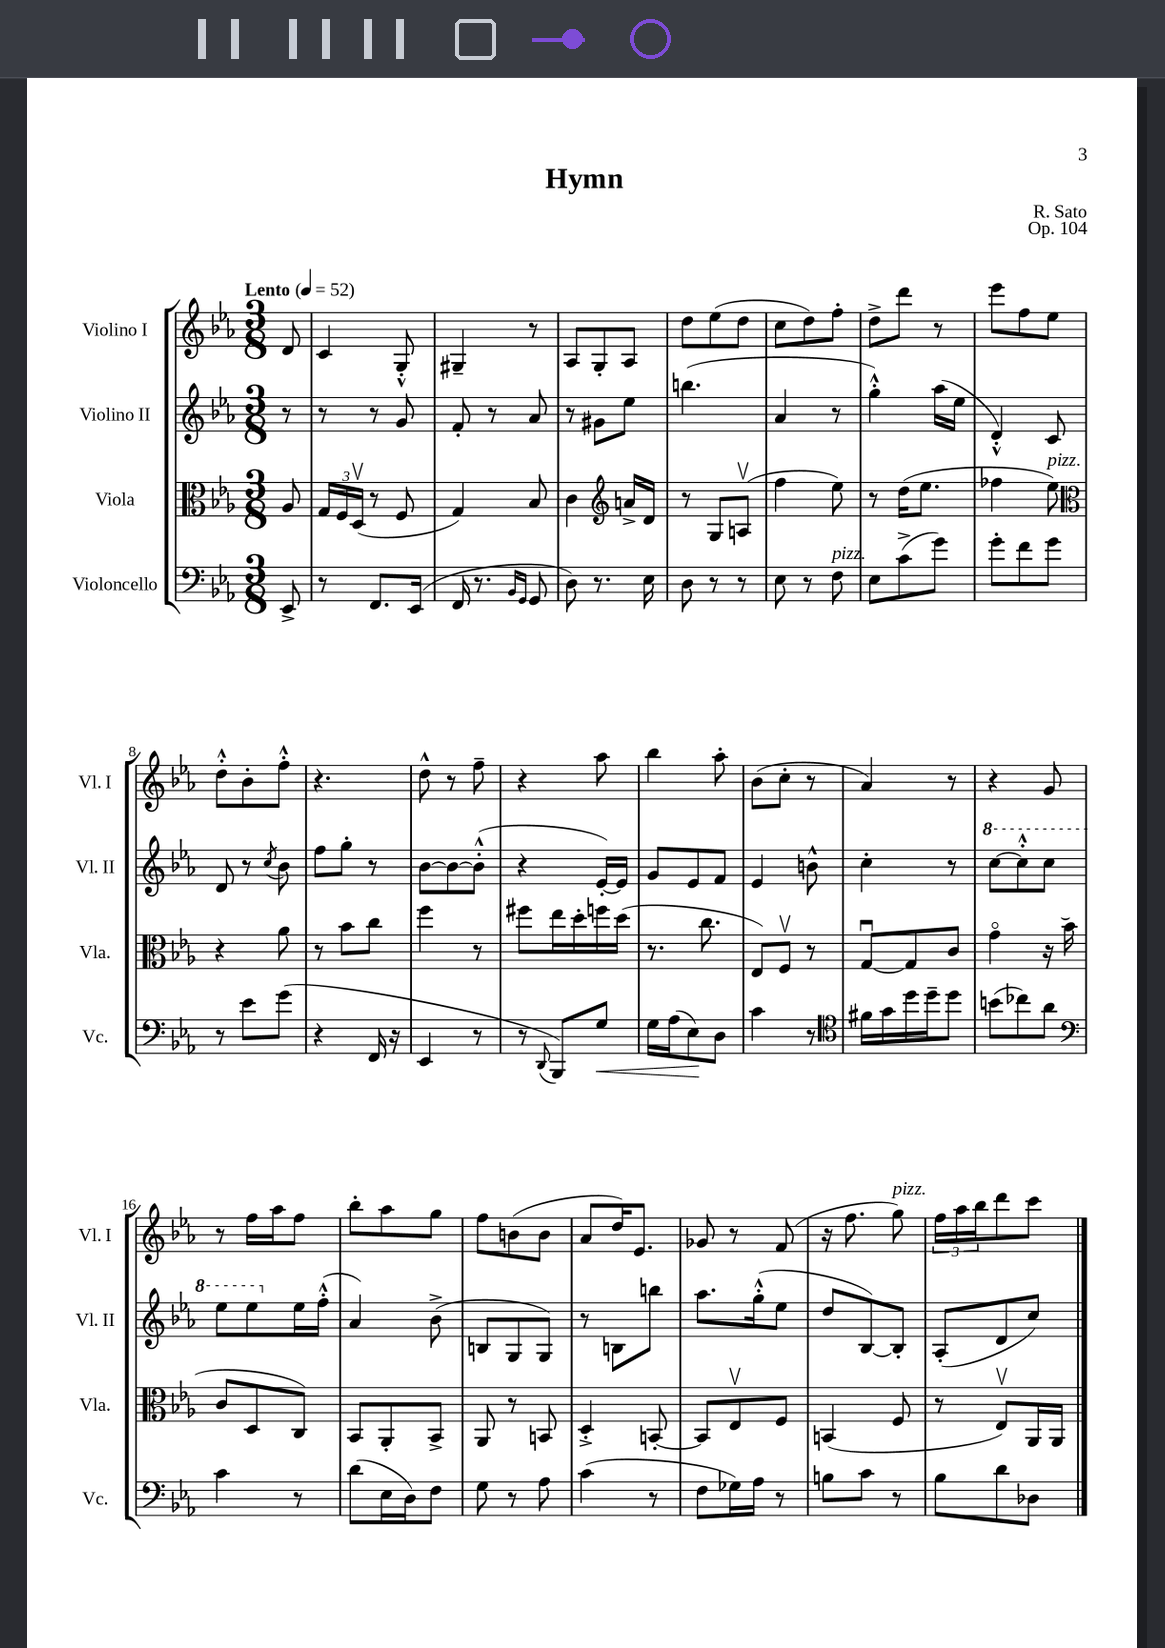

**kern	**dynam	**kern	**kern	**kern
*part4	*part4	*part3	*part2	*part1
*staff4	*staff4	*staff3	*staff2	*staff1
*I"Violoncello	*	*I"Viola	*I"Violino II	*I"Violino I
*I'Vc.	*	*I'Vla.	*I'Vl. II	*I'Vl. I
*clefF4	*	*clefC3	*clefG2	*clefG2
*k[b-e-a-]	*	*k[b-e-a-]	*k[b-e-a-]	*k[b-e-a-]
*M3/8	*	*M3/8	*M3/8	*M3/8
*MM52	*	*MM52	*MM52	*MM52
=	=	=	=	=
!	!	!	!	!LO:TX:a:B:t=Lento
8EE-^/	.	8A-/	8r	8d/
=1	=1	=1	=1	=1
8r	.	24G/LL	8r	4c/
.	.	24F/	.	.
.	.	(24Dv/JJ	.	.
8.FF/L	.	8r	8r	.
.	.	8F/	8g/	8G'^^/
(16EE-/Jk	.	.	.	.
=2	=2	=2	=2	=2
16FF/	.	4G/)	8f'/	4G#X~/
8.r	.	.	.	.
.	.	.	8r	.
16qqBB-/LL	.	.	.	.
16qqGG/JJ	.	.	.	.
8GG/	.	8B-/	8a-/	8r
=3	=3	=3	=3	=3
8D\)	.	4c\	8r	8A-/L
8.r	.	.	8g#X\L	8G'/
*	*	*clefG2	*	*
.	.	16an^/LL	8ee-\J	8A-/J
16E-\	.	16d/JJ	.	.
=4	=4	=4	=4	=4
8D\	.	8r	(4.bbn\	8dd\L
8r	.	8G/L	.	(8ee-\
8r	.	(8Anv/J	.	8dd\J
=5	=5	=5	=5	=5
8E-\	.	4ff\	4a-/	8cc\L
8r	.	.	.	8dd\)
!LO:TX:a:i:t=pizz.	!	!	!	!
8F\	.	8ee-\)	8r	8ff'\J
=6	=6	=6	=6	=6
8E-\L	.	8r	4gg'^^\)	8dd^\L
(8c^\	.	(16dd\KL	.	8ddd\J
.	.	8.ee-\J	.	.
8g\J)	.	.	(16aa-\LL	8r
.	.	.	16ee-\JJ	.
=7	=7	=7	=7	=7
8g'\L	.	4ff-X\	4d'^^/)	8eee-\L
8f\	.	.	.	8ff\
!	!	!LO:TX:a:i:t=pizz.	!	!
8g\J	.	8ee-\)	8c/	8ee-\J
!!LO:LB:g=z
=8	=8	=8	=8	=8
*	*	*clefC3	*	*
8r	.	4r	8d/	8dd'^^\L
8e-\L	.	.	8r	8b-'\
.	.	.	8qcc/	.
(8g\J	.	8a-\	8b-\	8ff'^^\J
=9	=9	=9	=9	=9
4r	.	8r	8ff\L	4.r
.	.	8b-\L	8gg'\J	.
16FF/	.	8cc\J	8r	.
16r	.	.	.	.
=10	=10	=10	=10	=10
4EE-/	.	4ff\	[8b-\L	8dd^^\
.	.	.	8b-\_	8r
8r	.	8r	(8b-'^^\J]	8ff~\
=11	=11	=11	=11	=11
8r	.	8ff#X\L	4r	4r
8qqDD/	.	.	.	.
8BBB-/L)	.	16ee-\L	.	.
.	.	16dd'\	.	.
!	!LO:HP:b	!	!	!
8G/J	<	16ffn\	[16e-'/LL)	8aa-\
.	.	(16dd\JJ	16e-/JJ]	.
=12	=12	=12	=12	=12
16G\LL	.	8.r	8g/L	4bb-\
(16A-\J	.	.	.	.
8E-\)	.	.	8e-/	.
.	.	8.cc\	.	.
8D\J	[	.	8f/J	8aa-'\
=13	=13	=13	=13	=13
4c\	.	8E-/L)	4e-/	(8b-\L
.	.	8Fv/J	.	8cc'\J
8r	.	8r	8bn^^\	8r
=14	=14	=14	=14	=14
*clefC4	*	*	*	*
16f#X\LL	.	[8Gu/L	4cc'\	4a-/)
16g\	.	.	.	.
16dd\	.	8G/]	.	.
16dd~\J	.	.	.	.
8dd\J	.	8c/J	8r	8r
=15	=15	=15	=15	=15
*	*	*	*8va	*
(8bn\L	.	4g\	[8ccc\L	4r
8cc-X\)	.	.	8ccc'^^\]	.
8a-\J	.	16r	8ccc\J	8g/
.	.	(16b-\	.	.
!!LO:LB:g=z
=16	=16	=16	=16	=16
*clefF4	*	*	*	*
4c\	.	8c/L	8eee-\L	8r
.	.	8D/	8eee-\	16ff\LL
.	.	.	.	16aa-\J
*	*	*	*X8va	*
8r	.	8C/J)	16ee-\L	8ff\J
.	.	.	(16ff'^^\JJ	.
=17	=17	=17	=17	=17
(8d\L	.	8BB-/L	4a-/)	8bb-'\L
16E-\L	.	8AA-'/	.	8aa-\
16D\J)	.	.	.	.
8F\J	.	8BB-^/J	(8b-^\	8gg\J
=18	=18	=18	=18	=18
8G\	.	8AA-/	8Bn/L	8ff\L
8r	.	8r	8G/	(8bn\
8A-\	.	8BBn/	8G/J)	8b\J
=19	=19	=19	=19	=19
(4c\	.	4D'^/	8r	8a-/L
.	.	.	8Bn\L	16dd/K)
.	.	.	.	8.e-/J
8r	.	[8BBn'/	8bbn\J	.
=20	=20	=20	=20	=20
8F\L	.	8BB/L]	8.aa-\L	8g-X/
16G-X\L)	.	8E-v/	.	8r
16A-\JJ	.	.	(16gg'^^\k	.
8r	.	8F/J	8ee-\J	(8f/
=21	=21	=21	=21	=21
8Bn\L	.	(4BBn/	8dd/L	16r
.	.	.	.	8.ff\
8c\J	.	.	[8B-/)	.
!	!	!	!	!LO:TX:a:i:t=pizz.
8r	.	8F/	8B-'/J]	8gg\)
=22	=22	=22	=22	=22
8B-\L	.	8r	(8A-'/L	24ff\LL
.	.	.	.	24aa-\
.	.	.	.	24bb-\J
8d\	.	8E-v/L)	8d/	8ddd\
8D-X\J	.	16AA-/L	8cc/J)	8ccc\J
.	.	16AA-/JJ	.	.
==	==	==	==	==
*-	*-	*-	*-	*-
